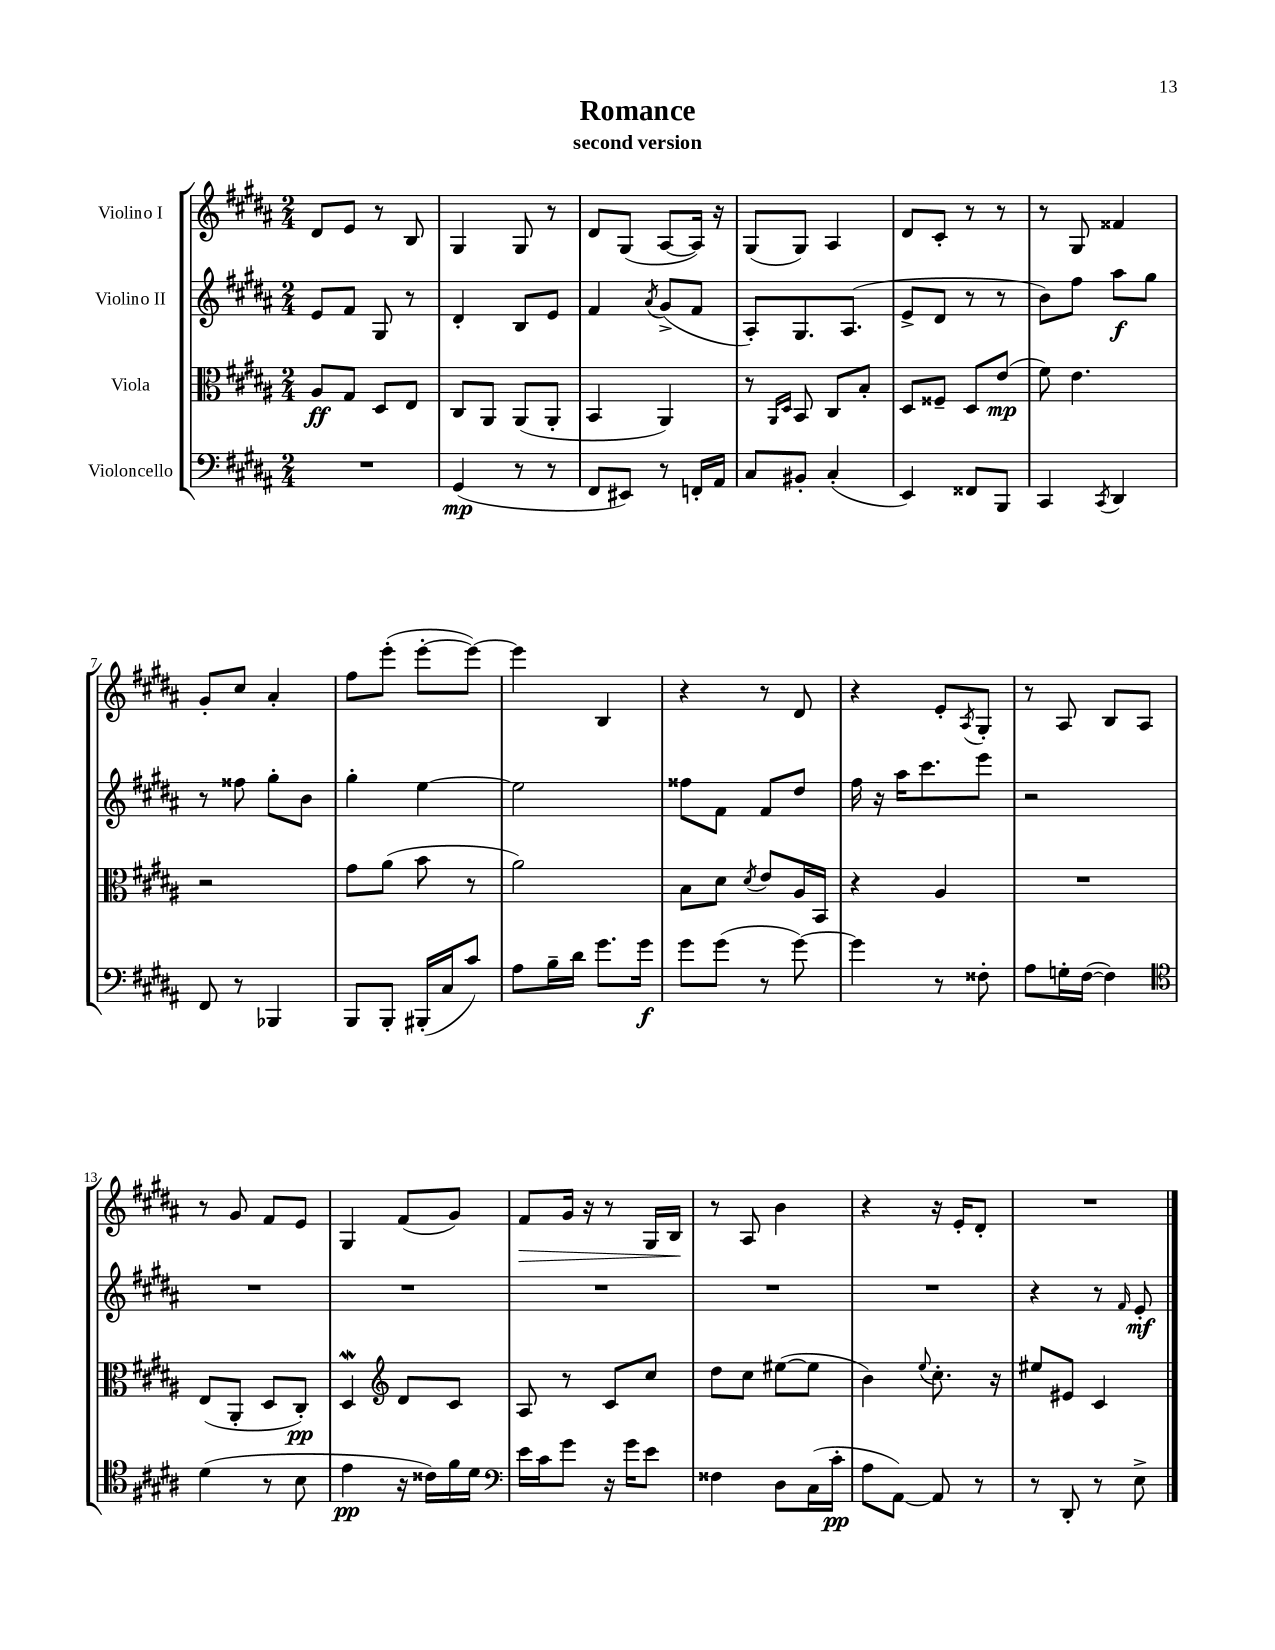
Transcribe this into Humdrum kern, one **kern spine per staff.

**kern	**kern	**kern	**kern
*staff4	*staff3	*staff2	*staff1
*clefF4	*clefC3	*clefG2	*clefG2
*k[f#c#g#d#a#]	*k[f#c#g#d#a#]	*k[f#c#g#d#a#]	*k[f#c#g#d#a#]
*M2/4	*M2/4	*M2/4	*M2/4
2r	8A#	8e	8d#
.	8G#	8f#	8e
.	8D#	8G#	8r
.	8E	8r	8B
=	=	=	=
(4GG#	8C#	4d#'	4G#
.	8AA#	.	.
8r	(8AA#	8B	8G#
8r	8AA#'	8e	8r
=	=	=	=
8FF#	4BB	4f#	8d#
8EE#)	.	.	(8G#
.	.	8qa#	.
8r	4AA#)	(8g#^	[8A#
16FF'	.	8f#	16A#])
16AA#	.	.	16r
=	=	=	=
8C#	8r	8A#')	(8G#
.	16qqAA#	.	.
.	16qqD#	.	.
8BB#'	8BB	8.G#	8G#)
(4C#'	8C#	.	4A#
.	.	(8.A#	.
.	8B'	.	.
=	=	=	=
4EE)	8D#	8e^	8d#
.	8F##~	8d#	8c#'
8FF##	8D#	8r	8r
8BBB	(8e	8r	8r
=	=	=	=
4CC#	8f#)	8b)	8r
.	4.e	8ff#	8G#
8qCC#	.	.	.
4DD#	.	8aa#	4f##
.	.	8gg#	.
=	=	=	=
8FF#	2r	8r	8g#'
8r	.	8ff##	8cc#
4BBB-	.	8gg#'	4a#'
.	.	8b	.
=	=	=	=
8BBB	8g#	4gg#'	8ff#
8BBB'	(8a#	.	(8eee'
(16BBB#'	8b	[4ee	[8eee'
16C#	.	.	.
8c#)	8r	.	8eee_)
=	=	=	=
8A#	2a#)	2ee]	4eee]
16B~	.	.	.
16d#	.	.	.
8.g#	.	.	4B
16g#	.	.	.
=	=	=	=
8g#	8B	8ff##	4r
(8g#	8d#	8f#	.
.	8qd#	.	.
8r	8e	8f#	8r
[8g#)	16A#	8dd#	8d#
.	16BB	.	.
=	=	=	=
4g#]	4r	16ff#	4r
.	.	16r	.
.	.	16aa#	.
.	.	8.ccc#	.
8r	4A#	.	8e'
.	.	.	8qA#
8F##'	.	8eee	8G#'
=	=	=	=
8A#	2r	2r	8r
16G'	.	.	8A#
([16F#	.	.	.
4F#])	.	.	8B
.	.	.	8A#
=	=	=	=
*clefC4	*	*	*
(4d#	(8E	2r	8r
.	8AA#'	.	8g#
8r	8D#	.	8f#
8B	8C#')	.	8e
=	=	=	=
4e	4D#	2r	4G#
*	*clefG2	*	*
16r	8d#	.	(8f#
16c##)	.	.	.
16f#	8c#	.	8g#)
16d#	.	.	.
=	=	=	=
*clefF4	*	*	*
16e	8A#	2r	8f#
16c#	.	.	.
8g#	8r	.	16g#
.	.	.	16r
16r	8c#	.	8r
16g#	.	.	.
8e	8cc#	.	16G#
.	.	.	16B
=	=	=	=
4F##	8dd#	2r	8r
.	8cc#	.	8A#
8D#	([8ee#	.	4b
(16C#	8ee#]	.	.
16c#'	.	.	.
=	=	=	=
8A#	4b)	2r	4r
[8AA#)	.	.	.
.	8qqee	.	.
8AA#]	8.cc#'	.	16r
.	.	.	16e'
8r	.	.	8d#'
.	16r	.	.
=	=	=	=
8r	8ee#	4r	2r
8DD#'	8e#	.	.
8r	4c#	8r	.
.	.	16qqf#	.
8E^	.	8e'	.
==	==	==	==
*-	*-	*-	*-
